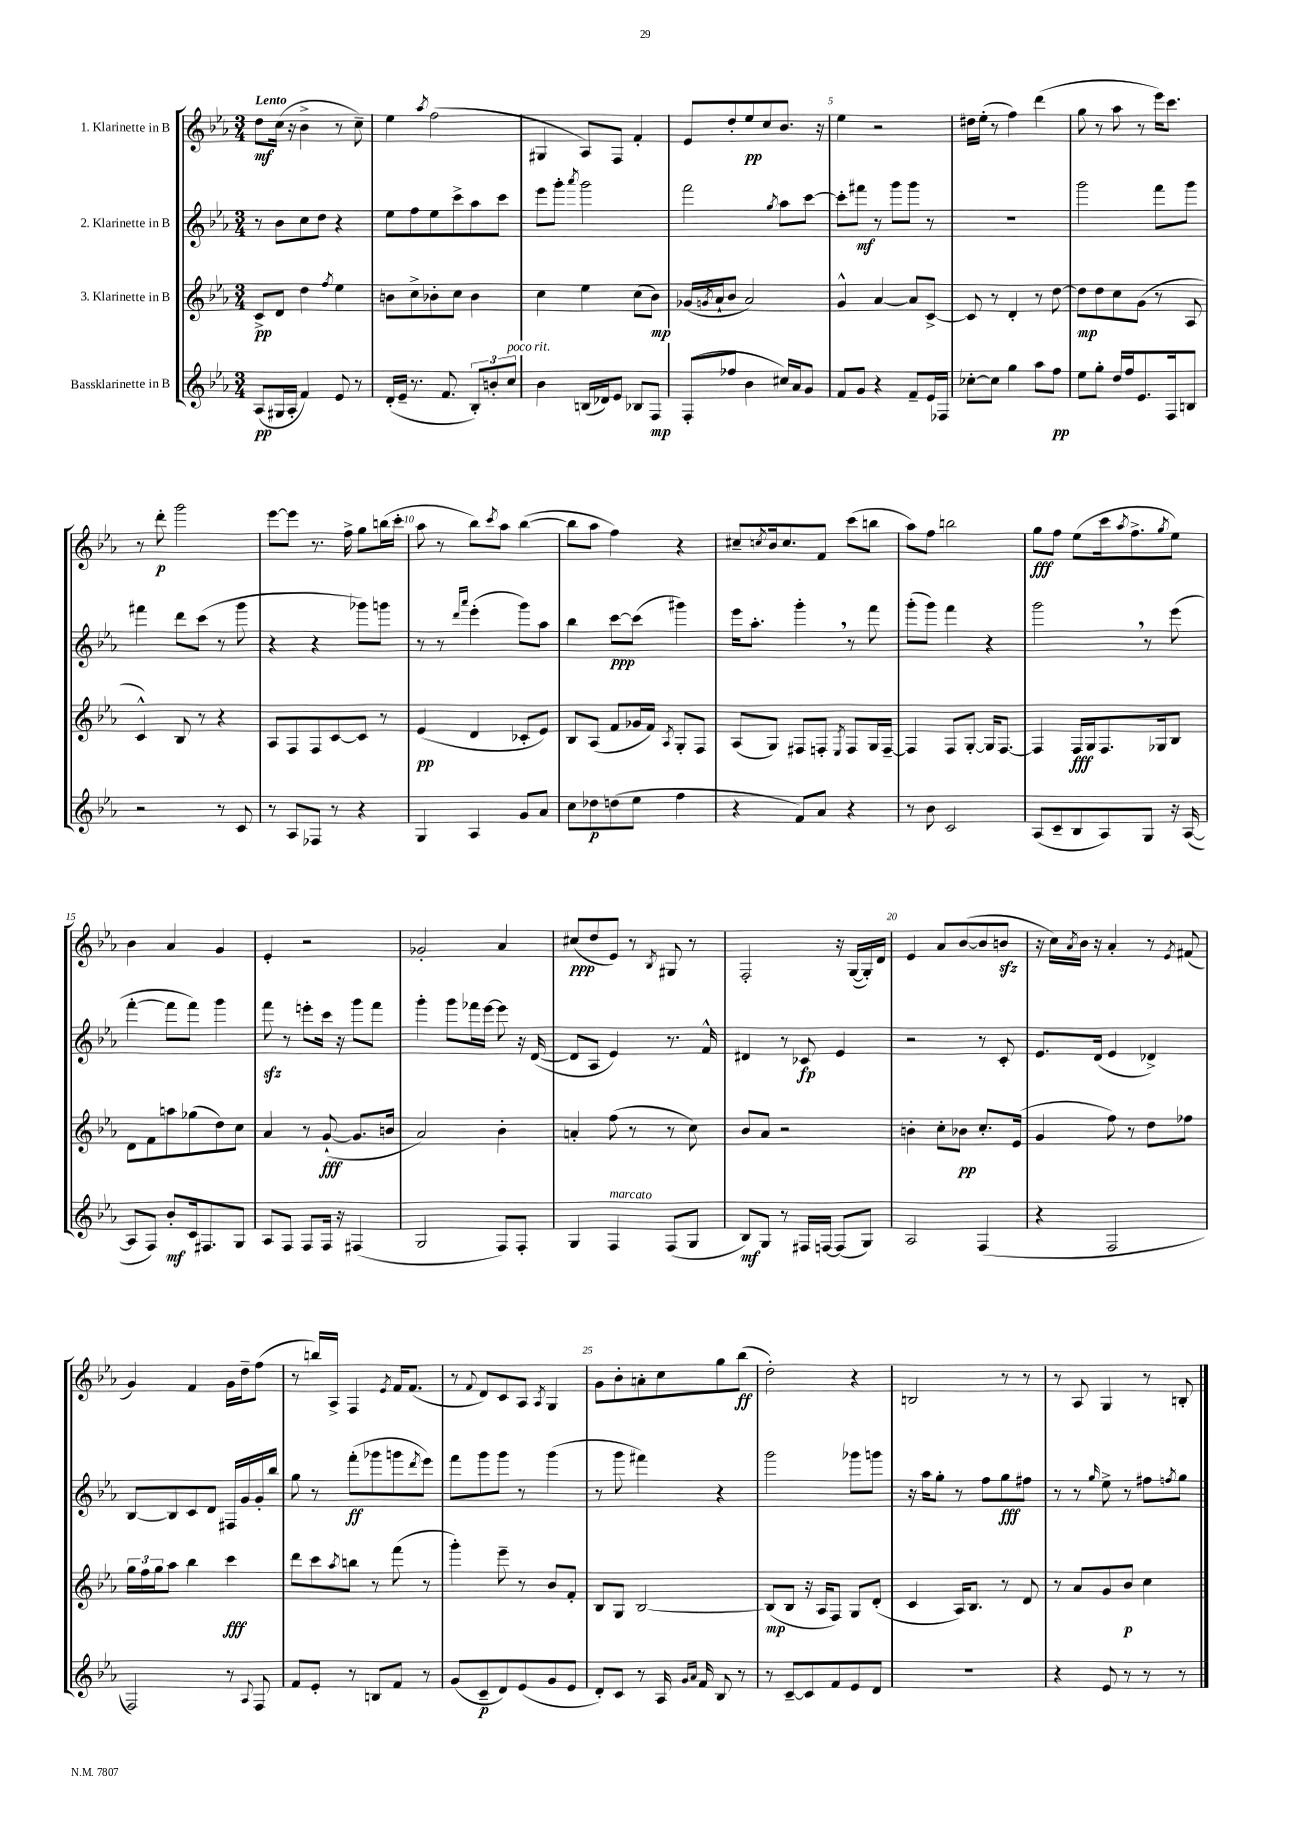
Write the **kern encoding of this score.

**kern	**kern	**kern	**kern
*staff4	*staff3	*staff2	*staff1
*clefG2	*clefG2	*clefG2	*clefG2
*k[b-e-a-]	*k[b-e-a-]	*k[b-e-a-]	*k[b-e-a-]
*M3/4	*M3/4	*M3/4	*M3/4
(8A-/L	8c^/L	8r	8dd\L
16G#/L	8d/J	8b-\L	(16cc\Jk
16A-'/JJ	.	.	16r
4f/)	4dd\	8cc\	4b-^\
.	.	8dd\J	.
.	8qff/	.	.
8e-/	4ee-\	4r	8r
8r	.	.	8cc~\)
=	=	=	=
(16d'/LL	8b\L	8ee-\L	4ee-\
16e-~/JJ	.	.	.
8.r	8cc^\	8ff\	.
.	.	.	8qaa-/
.	8b-'\	8ee-\	(2ff\
8.f/	.	.	.
.	8cc\J	8ccc^\	.
12B-'/L)	4b-\	8aa-\	.
12b'/	.	.	.
.	.	8ccc\J	.
12cc/J	.	.	.
=	=	=	=
4b-\	4cc\	8eee-\L	4G#/
.	.	8ggg'\J	.
.	.	8qaaa-/	.
(16B/LL	4ee-\	2ggg\	8A-/L)
16d-/J)	.	.	.
8e-/J	.	.	8F/J
8B-/L	(8cc\L	.	4f'/
8F/J	8b-\J)	.	.
=	=	=	=
(8F'/L	(16g-/LL	2fff\	8e-/L
.	8qg/	.	.
.	16a-`/J	.	.
8ff-/J	8b-/J	.	8dd'/
4b-\	2a-/)	.	8ee-/
.	.	.	8cc/
.	.	8qgg/	.
16cc#/LL)	.	8aa-\L	8.b-/J
16a-/J	.	.	.
8g/J	.	[8ccc\J	.
.	.	.	16r
=	=	=	=
8f/L	4g^^/	8ccc'\]L	4ee-\
8g/J	.	8fff#\J	.
4r	[4a-/	8r	2r
.	.	8ggg\L	.
8f~/L	8a-/]L	8ggg\J	.
16e-/L	[8c^/J	8r	.
16F-/JJ	.	.	.
=	=	=	=
[8cc-'\L	8c/]	2.r	16dd#\LL
.	.	.	(16ee-'\JJ
8cc-\]J	8r	.	8r
4gg\	4d'/	.	4ff\)
8aa-\L	8r	.	(4ddd\
8ff\J	[8dd\	.	.
=	=	=	=
8ee-\L	8dd\]L	2ggg\	8gg\
8gg'\J	8dd\	.	8r
16dd/LL	8cc\	.	8aa-\
16ff/J	.	.	.
8.e-/	(8g\J	.	8r
.	8r	8fff\L	16eee-\LK)
16F/k	.	.	8.ccc\J
8B/J	8A-/	8ggg\J	.
=	=	=	=
2r	4c^^/)	4fff#\	8r
.	.	.	8ddd'\
.	8B-/	8ddd\L	2ggg\
.	8r	(8ccc\J	.
8r	4r	8r	.
8c/	.	8ggg\	.
=	=	=	=
8r	8A-/L	4r	[8eee-\L
8A-/L	8F/	.	8eee-\]J
8F-/J	8F/	4r	8.r
8r	[8c/	.	.
.	.	.	16ff^\
4r	8c/]J	8ggg-\L)	8gg\L
.	8r	8ggg\J	(16bb\L
.	.	.	16ccc'\JJ
=	=	=	=
4G/	(4e-/	8r	8aa-\
.	.	8r	8r
.	.	16qqddd/LL	.
.	.	16qqaaa-/JJ	.
4A-/	4d/	(4eee-'\	8bb-\L)
.	.	.	8qccc/
.	.	.	8aa-\J
8g/L	8c-'/L	8ggg\L)	([4bb-\
8a-/J	8e-/J)	8aa-\J	.
=	=	=	=
8cc\L	8B-/L	4bb-\	8bb-\]L
8dd-\	(8A-/J	.	8aa-\J
(8dd\	8f/L	[8ccc\L	4ff\)
8ee-\J	16g-/L	(8ccc\]J	.
.	16f/JJ)	.	.
.	8qA-/	.	.
4ff\	8G'/L	4ggg#\)	4r
.	8F/J	.	.
=	=	=	=
4r	(8A-/L	16eee-\LK	8cc#~/L
.	.	8.aa-'\J	.
.	.	.	8qcc/
.	8G/J)	.	16b-/k
.	.	.	8.cc/
8f/L)	8F#/L	4ggg'\	.
8a-/J	8F'/J	.	8f/J
.	8qE-/	.	.
4r	8F/L	8r	(8ccc\L
.	16G/L	8fff\	8bb\J
.	[16F~/JJ	.	.
=	=	=	=
8r	4F/]	(8ggg'\L	8aa-\L)
8b-\	.	8ggg\J)	8ff\J
2c/	8F/L	4fff\	2bb\
.	[8G'/J	.	.
.	16G/]LK	4r	.
.	[8.F/J	.	.
=	=	=	=
(8A-/L	4F/]	2ggg\	8gg\L
8c~/	.	.	8ff\J
8B-/	16F/LL	.	(8ee-\L
.	16G/J	.	.
8A-/)	8.F/	.	16ccc\k
.	.	.	8qaa-/
.	.	.	8.ff^\
8G/J	.	8r	.
.	16G-/k	.	.
.	.	.	8qgg/
16r	8B-/J	(8eee-\	8ee-\J)
([16A-/	.	.	.
=	=	=	=
8A-/]L	8d\L	[4fff'\	4b-\
8F/J)	8f\	.	.
8b-'/L	8aa\	8fff\]L	4a-/
16c/k	(8gg-\	8fff\J)	.
8.F#/	.	.	.
.	8dd\)	4ggg\	4g/
8G/J	8cc\J	.	.
=	=	=	=
8A-/L	4a-/	8fff\	4e-'/
8F/J	.	8r	.
8F/L	8r	8eee'\L	2r
16F/Jk	([8g`/	16ccc\Jk	.
16r	.	16r	.
(4F#/	8.g/]L	8ggg\L	.
.	.	8fff\J	.
.	16b/Jk	.	.
=	=	=	=
2G/	2a-/)	4ggg'\	2g-'/
.	.	8ggg\L	.
.	.	16fff-\L	.
.	.	[16eee-\JJ	.
8F/L)	4b-'\	8eee-\]	4a-/
8F'/J	.	16r	.
.	.	([16d/	.
=	=	=	=
4G/	4a'/	8d/]L	(8cc#/L
.	.	8A-/J	8dd/
4F/	(8ff\	4e-/)	8e-/J)
.	8r	.	8r
.	.	.	8qB-/
(8F/L	8r	8.r	8G#/
8G/J	8cc\)	.	8r
.	.	16f^^/	.
=	=	=	=
8B-/L)	8b-/L	4d#/	2F'/
8G/J	8a-/J	.	.
8r	2r	8r	.
16F#/LL	.	8c-/	.
[16F/JJ	.	.	.
(8F/]L	.	4e-/	16r
.	.	.	([16G/LL
8G/J)	.	.	16G'/])
.	.	.	16d/JJ
=	=	=	=
2A-/	4b'\	2r	4e-/
.	8cc'\L	.	8a-/L
.	8b-\J	.	([8b-/
(4F/	8.cc'/L	8r	8b-/]
.	.	8c'/	8b/J
.	(16e-/Jk	.	.
=	=	=	=
4r	4g/	8.e-/L	16r
.	.	.	16cc\LL)
.	.	.	8qa-/
.	.	.	16b-\JJ
.	.	(16d/Jk	16r
2F/	8ff\)	4e-/	4a-'/
.	8r	.	.
.	8dd\L	4d-^/)	8r
.	.	.	8qe-/
.	8ff-\J	.	(8f#/
=	=	=	=
2F/)	24gg\LL	[8B-/L	4g/)
.	24ff\	.	.
.	24gg\J	.	.
.	8aa-\J	8B-/]	.
.	4bb-\	8c/	4f/
.	.	8d/J	.
8r	4ccc\	16F#/LL	16g\LL
.	.	16g/	16dd~\J
8qqA-/	.	.	.
8F/	.	16g'/	(8ff\J
.	.	16bb-/JJ	.
=	=	=	=
8f/L	8ddd\L	8gg\	8r
8e-'/J	8ccc\	8r	16bb/LL)
.	.	.	16A-^/JJ
.	8qaa-/	.	.
8r	8bb\J	(8fff'\L	4F/
8B/L	8r	8ggg-\	.
.	.	.	8qe-/
8f/J	(8fff\	8ggg\	16f/LK
.	.	.	(8.f/J
.	.	8qddd/	.
8r	8r	8eee-\J)	.
=	=	=	=
(8g/L	4ggg'\)	8fff\L	8r
.	.	.	8qqf/
8c~/	.	8ggg\	8d/L)
8d/)	8eee-~\	8ggg\J	8c/
(8e-/	8r	8r	8A-/J
.	.	.	8qA-/
8g/	8b-/L	(4ggg\	4G/
8e-/J	8f'/J	.	.
=	=	=	=
8d'/L)	8B-/L	8r	8g\L
8c/J	8G/J	8ggg\	8b-'\
8r	[2B-/	4fff#\)	8a'\
16A-/	.	.	8cc\
16qqg/LL	.	.	.
16qqa-/JJ	.	.	.
16f/	.	.	.
8B-/	.	4r	8gg\
8r	.	.	(8bb-\J
=	=	=	=
8r	(8B-/]L	2ggg\	2dd'\)
[8c~/L	8B-/J	.	.
8c/]	16r	.	.
.	16A-/LK	.	.
8f/	8F/J)	.	.
8e-/	8G/L	8ggg-\L	4r
8d/J	(8d'/J	8ggg\J	.
=	=	=	=
2.r	4c/	16r	2B/
.	.	16aa-\LK	.
.	.	8gg'\J	.
.	16A-/LK)	8r	.
.	8.B-/J	.	.
.	.	8ff\L	.
.	8r	8gg\	8r
.	8d/	8ff#\J	8r
=	=	=	=
4r	8r	8r	8r
.	8a-/L	8r	8A-/
.	.	16qqgg/	.
8e-/	8g/	8ee-^\	4G/
8r	8b-/J	8r	.
8r	4cc\	8ff#\L	8r
.	.	8qff/	.
8r	.	8gg\J	8B'/
==	==	==	==
*-	*-	*-	*-
